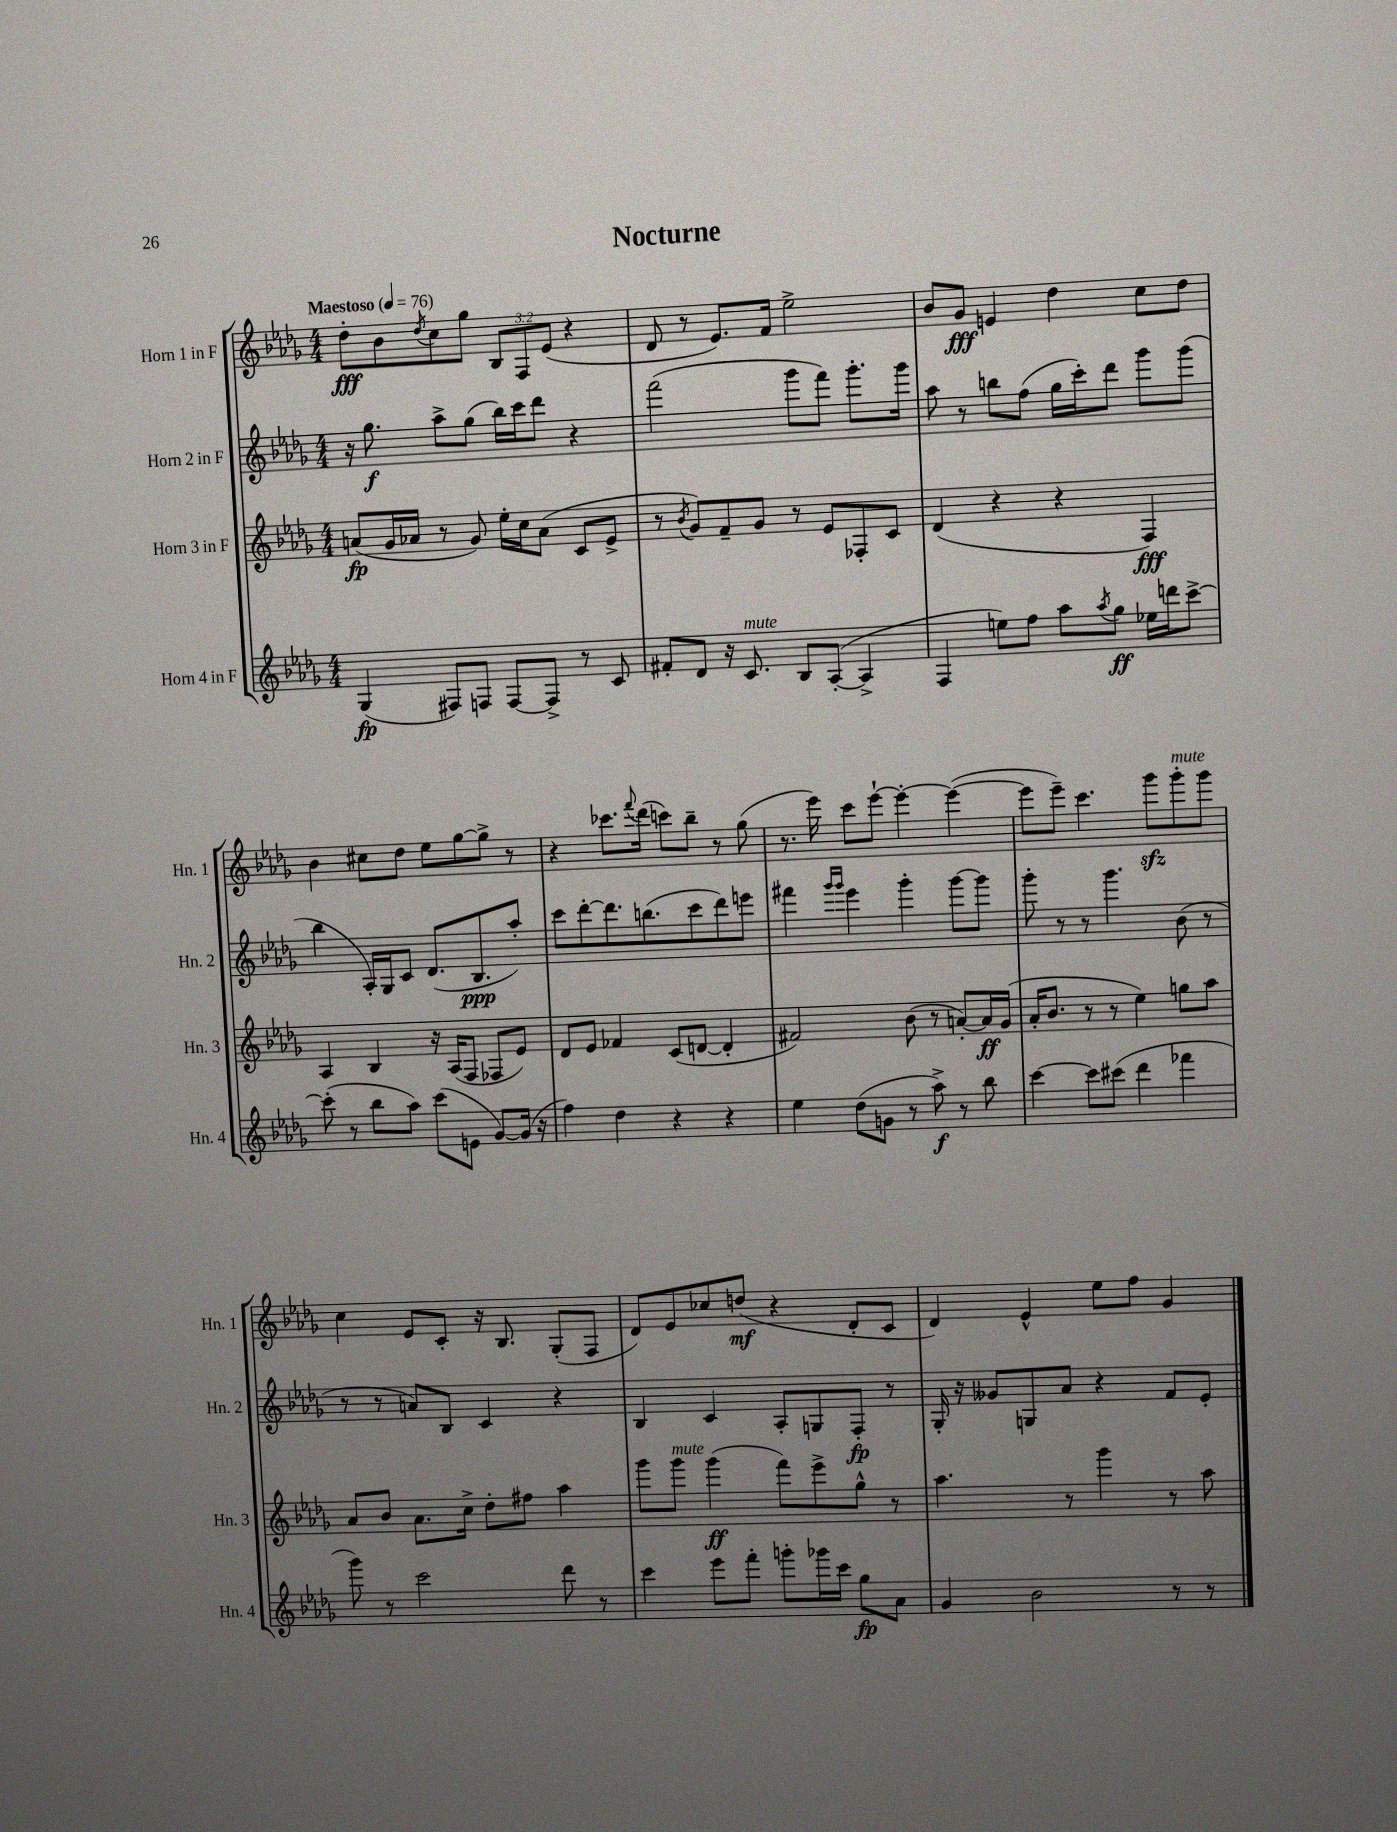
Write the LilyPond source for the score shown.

\header { title = "Nocturne" }
<<
\new StaffGroup <<
\new Staff = "s0" \with { instrumentName = "Horn 1 in F" shortInstrumentName = "Hn. 1" } {
    \clef treble \key des \major \numericTimeSignature \time 4/4 \override Staff.TupletNumber.text = #tuplet-number::calc-fraction-text \tempo "Maestoso" 4 = 76
    des''8-.\fff bes'8 \acciaccatura { des''8 } c''8 ges''8 \tuplet 3/2 { bes8 f8 ees'8( } r4 |
    des'8 r8 ees'8.) f'16 ees''2-> |
    bes'8 ges'8\fff e'4 des''4 c''8 des''8 |
    bes'4 cis''8 des''8 ees''8 ges''8~ ges''8-> r8 |
    r4 ces'''8. \appoggiatura { f'''8 } des'''16( c'''8) bes''8-- r8 ges''8( |
    r8. ees'''16) c'''8 ees'''8~-! ees'''4~-. ees'''4~( |
    ees'''8 ees'''8--) c'''4. ges'''8\sfz ges'''8-.^\markup { \italic "mute" } ges'''8 |
    c''4 ees'8 c'8-. r16 bes8. ges8-.( f8 |
    des'8) ees'8 ces''8 d''8\mf( r4 des'8-. c'8 |
    des'4) ees'4-^ ees''8 f''8 ges'4 \bar "|." |
}
\new Staff = "s1" \with { instrumentName = "Horn 2 in F" shortInstrumentName = "Hn. 2" } {
    \clef treble \key des \major \numericTimeSignature \time 4/4
    r16 ges''8.\f aes''8-> ges''8( bes''16) c'''16 des'''8 r4 |
    f'''2( ges'''8 f'''8) ges'''8.-. ges'''16 |
    aes''8 r8 b''8 f''8( ges''16 c'''16-.) des'''8 ges'''8 ges'''8( |
    bes''4 aes16-.) ges16 c'8 des'8.( bes8.\ppp aes''8-.) |
    c'''8 des'''8~-. des'''8. b''8.( c'''8 des'''8) e'''8 |
    fis'''4 \grace { ges'''16 ges'''16 } ees'''4 ges'''4-. ges'''8~ ges'''8 |
    ges'''8-. r8 r8 ges'''4. bes'8( r8 |
    r8 r8 a'8) bes8 c'4 r4 |
    bes4 c'4 aes8-. g8 f8-.\fp r8 |
    ges16-. r16 geses'8 g8 aes'8 r4 f'8 ees'8-. \bar "|." |
}
\new Staff = "s2" \with { instrumentName = "Horn 3 in F" shortInstrumentName = "Hn. 3" } {
    \clef treble \key des \major \numericTimeSignature \time 4/4
    a'8\fp( ges'16 aes'16 r8 ges'8) ees''16-. c''16 aes'8( c'8 ees'8-> |
    r8 \acciaccatura { bes'8 } ges'8) f'8-- ges'8 r8 ees'8 fes8-. c'8 |
    des'4( r4 r4 f4\fff) |
    aes4 bes4 r16 aes16( f8 fes8 ees'8) |
    des'8 ees'8 fes'4 c'8( d'8~ d'4-. |
    fis'2) bes'8( r8 a'8~-.) a'16\ff ges'16( |
    aes'16-. bes'8. r8 r8 ees''4) g''8 aes''8 |
    aes'8 bes'8 aes'8. c''16-> des''8-. fis''8 aes''4 |
    ges'''8 ges'''8^\markup { \italic "mute" } ges'''4\ff( f'''8) ees'''8-> ges''8-^ r8 |
    aes''4. r8 ges'''4 r8 aes''8 \bar "|." |
}
\new Staff = "s3" \with { instrumentName = "Horn 4 in F" shortInstrumentName = "Hn. 4" } {
    \clef treble \key des \major \numericTimeSignature \time 4/4
    ges4\fp( fis8) f8 f8~ f8-> r8 c'8 |
    fis'8-. des'8 r16 c'8.^\markup { \italic "mute" } bes8 aes8~-.( aes4-> |
    f4 e''8) f''8 aes''8 \acciaccatura { aes''8 } ges''8\ff ees''16 d'''16 c'''8~-> |
    c'''8-.( r8 bes''8 aes''8) c'''8( e'8 ges'8~) ges'16( r16 |
    f''4) des''4 r4 r4 |
    ees''4 des''8( g'8 r8 aes''8->\f) r8 bes''8 |
    c'''4~ c'''8 cis'''8( des'''4 fes'''4 |
    ges'''8) r8 c'''2 des'''8 r8 |
    c'''4 ees'''8 f'''8-. g'''8-. ges'''16 c'''16 ges''8\fp aes'8 |
    ges'4 bes'2 r8 r8 \bar "|." |
}
>>
>>
\layout { \context { \Score \remove "Bar_number_engraver" } }
